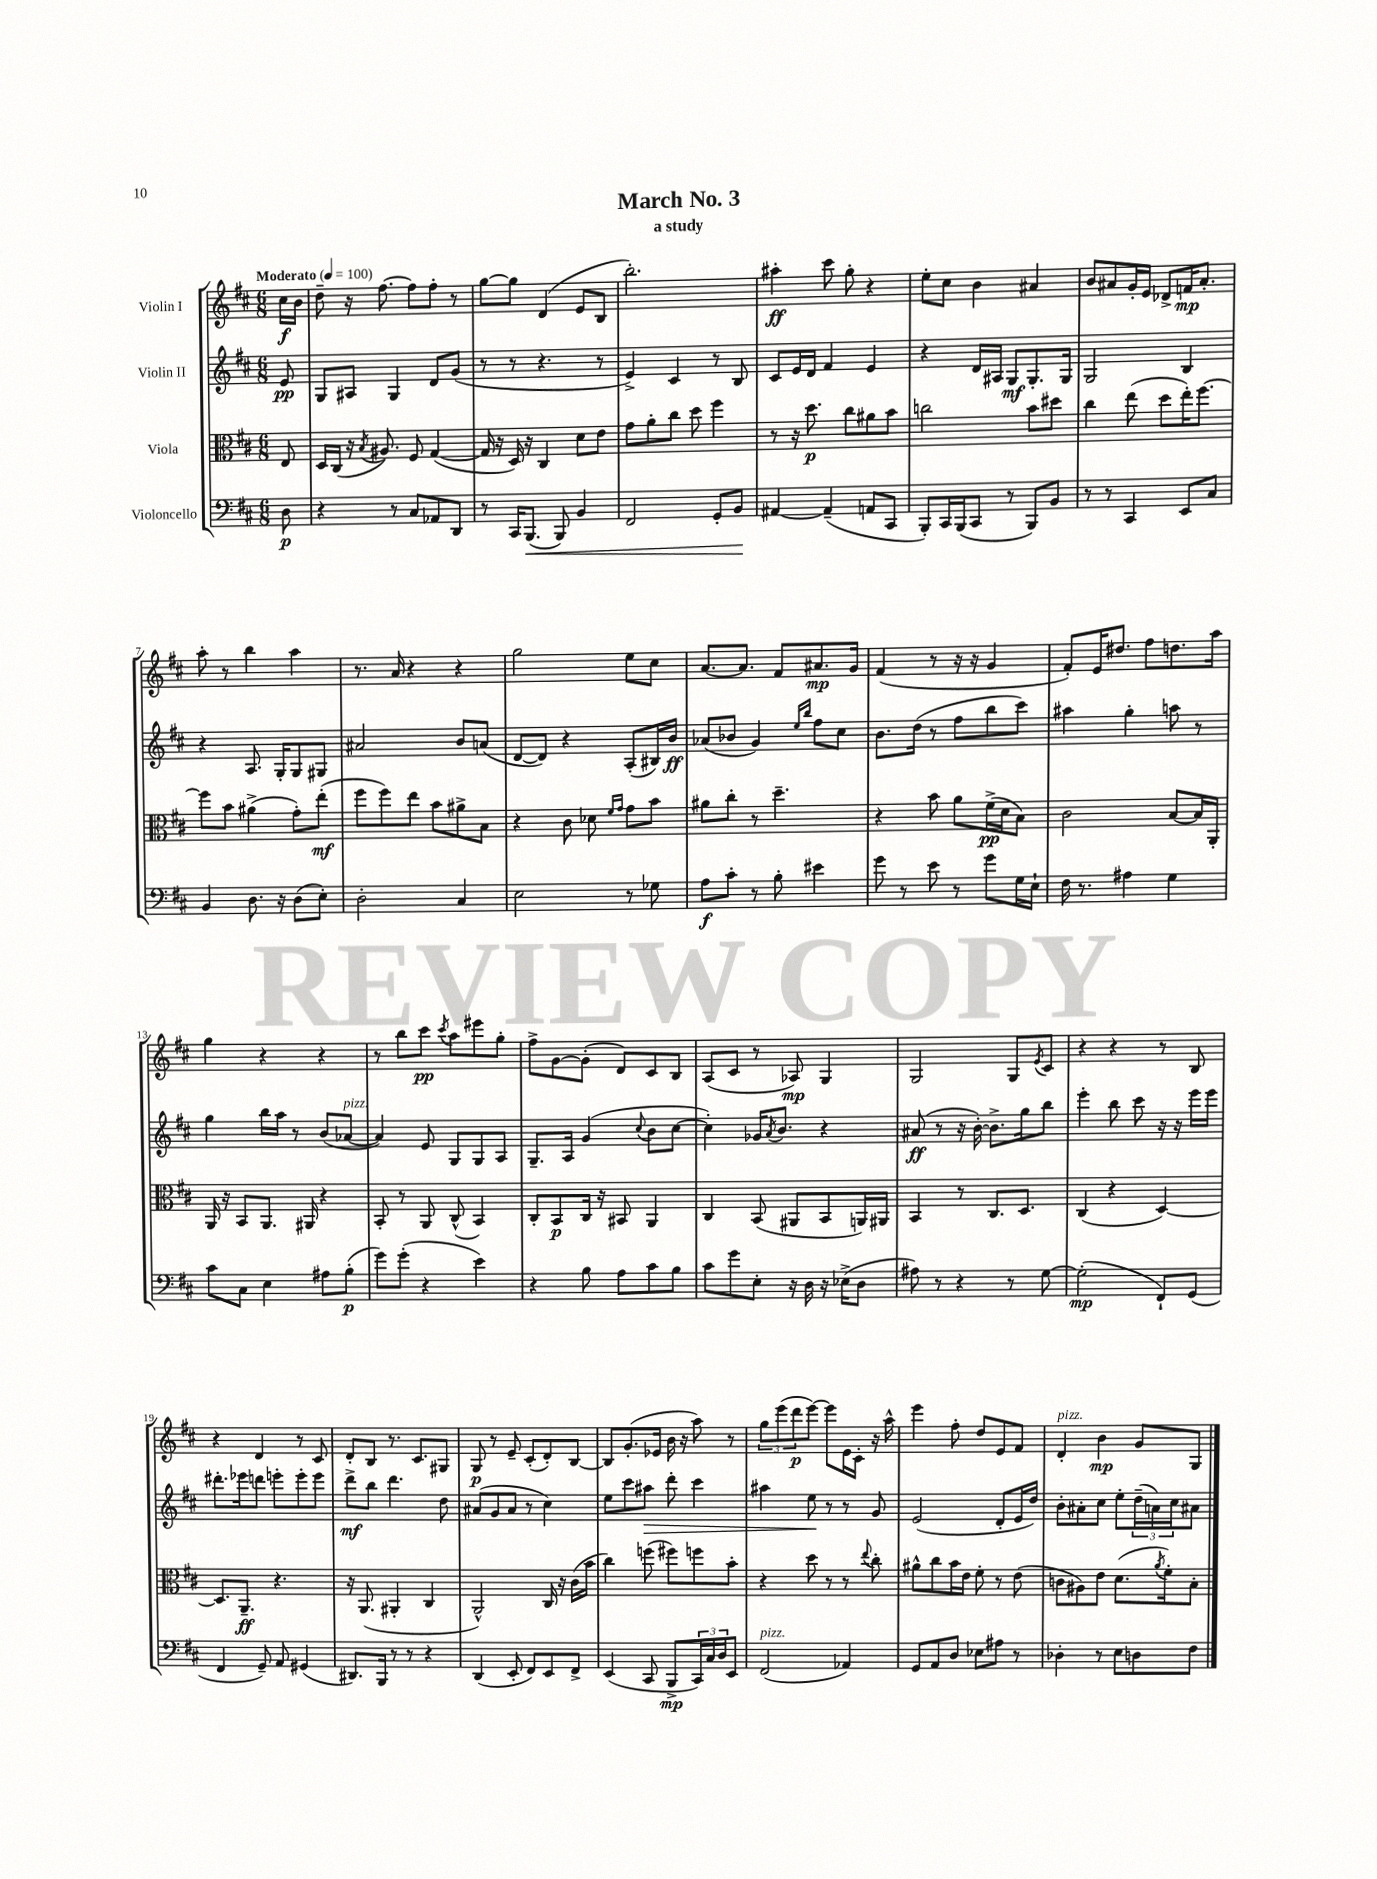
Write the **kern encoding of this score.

**kern	**dynam	**kern	**dynam	**kern	**dynam	**kern	**dynam
*part4	*part4	*part3	*part3	*part2	*part2	*part1	*part1
*staff4	*staff4	*staff3	*staff3	*staff2	*staff2	*staff1	*staff1
*I"Violoncello	*	*I"Viola	*	*I"Violin II	*	*I"Violin I	*
*clefF4	*	*clefC3	*	*clefG2	*	*clefG2	*
*k[f#c#]	*	*k[f#c#]	*	*k[f#c#]	*	*k[f#c#]	*
*M6/8	*	*M6/8	*	*M6/8	*	*M6/8	*
*MM100	*	*MM100	*	*MM100	*	*MM100	*
=	=	=	=	=	=	=	=
!	!	!	!	!	!	!LO:TX:a:B:t=Moderato	!
8D\	p	8E/	.	8e/	pp	16cc#\LL	f
.	.	.	.	.	.	16b\JJ	.
=1	=1	=1	=1	=1	=1	=1	=1
4r	.	16D/LL	.	8G/L	.	8dd~\	.
.	.	(16C#/JJ	.	.	.	.	.
.	.	16r	.	8A#X/J	.	16r	.
.	.	8qB/	.	.	.	.	.
.	.	8.A#X/)	.	.	.	[8.ff#\	.
8r	.	.	.	4G/	.	.	.
8C#/L	.	8F#/	.	.	.	8ff#\L]	.
8AA-X/	.	([4G/	.	8d/L	.	8ff#'\J	.
8DD/J	.	.	.	(8g/J	.	8r	.
=2	=2	=2	=2	=2	=2	=2	=2
8r	.	16G/]	.	8r	.	[8gg\L	.
.	.	16r	.	.	.	.	.
16CC#/KL	.	16D/)	.	8r	.	8gg\J]	.
!	!LO:HP:b	!	!	!	!	!	!
(8.BBB/J	<	16r	.	.	.	.	.
.	.	4C#/	.	4.r	.	(4d/	.
8BBB/)	.	.	.	.	.	.	.
4BB/	.	8d\L	.	.	.	8e/L	.
.	.	8e\J	.	8r	.	8B/J	.
=3	=3	=3	=3	=3	=3	=3	=3
2FF#/	.	8g\L	.	4e^/)	.	2.bb'\)	.
.	.	8a'\	.	.	.	.	.
.	.	8cc#\J	.	4c#/	.	.	.
.	.	8dd\	.	.	.	.	.
8GG'/L	.	4ff#\	.	8r	.	.	.
8BB/J	.	.	.	8B/	.	.	.
.	[	.	.	.	.	.	.
=4	=4	=4	=4	=4	=4	=4	=4
[4AA#X/	.	8r	.	8c#/L	.	4aa#X'\	ff
.	.	16r	.	16e/L	.	.	.
.	.	8.dd\	p	16d/JJ	.	.	.
(4AA#~/]	.	.	.	4f#/	.	8ccc#\	.
.	.	8cc#\L	.	.	.	8gg'\	.
8AAn/L	.	8a#X\	.	4e/	.	4r	.
8CC#/J	.	8b\J	.	.	.	.	.
=5	=5	=5	=5	=5	=5	=5	=5
8BBB'/L)	.	2ccn\	.	4r	.	8ee'\L	.
16CC#/L	.	.	.	.	.	8cc#\J	.
(16BBB/J	.	.	.	.	.	.	.
8CC#/J	.	.	.	16d/LL	.	4b\	.
.	.	.	.	16A#X/JJ	.	.	.
8r	.	.	.	8G/L	mf	.	.
8BBB/L)	.	8b\L	.	8.G'/	.	4a#X/	.
8BB/J	.	8dd#X\J	.	.	.	.	.
.	.	.	.	16G/Jk	.	.	.
=6	=6	=6	=6	=6	=6	=6	=6
8r	.	4cc#\	.	2G/	.	8b/L	.
8r	.	.	.	.	.	8a#X/	.
4CC#/	.	(8ee\	.	.	.	16g'/L	.
.	.	.	.	.	.	16e/JJ	.
.	.	8dd\L	.	.	.	8d-X^/L	.
8EE/L	.	16ee'\K)	.	4B/	.	16fn/K	mp
.	.	[8.ff#\J	.	.	.	8.a#'/J	.
8C#/J	.	.	.	.	.	.	.
!!LO:LB:g=z
=7	=7	=7	=7	=7	=7	=7	=7
4BB/	.	8ff#\L]	.	4r	.	8aa'\	.
.	.	8b\J	.	.	.	8r	.
8.D\	.	(4a#X^\	.	8.A/	.	4bb\	.
16r	.	.	.	16G'/KL	.	.	.
(8D\L	.	8g'\L)	.	8G/	.	4aa\	.
8E'\J)	.	(8ee'\J	mf	8G#X/J	.	.	.
=8	=8	=8	=8	=8	=8	=8	=8
2D'\	.	8ff#\L	.	2a#X/	.	8.r	.
.	.	8ff#\)	.	.	.	.	.
.	.	.	.	.	.	16a/	.
.	.	8ee\J	.	.	.	4r	.
.	.	8b\L	.	.	.	.	.
4C#/	.	8a#X^\	.	8b/L	.	4r	.
.	.	8B\J	.	(8an/J	.	.	.
=9	=9	=9	=9	=9	=9	=9	=9
2E\	.	4r	.	[8d/L	.	2gg\	.
.	.	.	.	8d/J])	.	.	.
.	.	8c#\	.	4r	.	.	.
.	.	8d-X\	.	.	.	.	.
.	.	16qqf#/LL	.	.	.	.	.
.	.	16qqg/JJ	.	.	.	.	.
8r	.	8g\L	.	(8A'/L	.	8ee\L	.
8G-X\	.	8b\J	.	16B#X/L)	.	8cc#\J	.
.	.	.	.	16b/JJ	ff	.	.
=10	=10	=10	=10	=10	=10	=10	=10
8A\L	f	8a#X\L	.	(8a-X/L	.	[8.a/L	.
8c#'\J	.	8cc#'\J	.	8b-X/J	.	.	.
.	.	.	.	.	.	8.a/J]	.
8r	.	8r	.	4g/)	.	.	.
8B'\	.	4.dd~\	.	.	.	8f#/L	.
.	.	.	.	16qqee/LL	.	.	.
.	.	.	.	16qqbb/JJ	.	.	.
4e#X\	.	.	.	8ff#\L	.	8.a#X/	mp
.	.	.	.	8cc#\J	.	.	.
.	.	.	.	.	.	16g/Jk	.
=11	=11	=11	=11	=11	=11	=11	=11
8g\	.	4r	.	8.b\L	.	(4f#/	.
8r	.	.	.	.	.	.	.
.	.	.	.	(16dd\Jk	.	.	.
8e\	.	8b\	.	8r	.	8r	.
8r	.	8a\L	.	8ff#\L	.	16r	.
.	.	.	.	.	.	16r	.
8g\L	.	(16f#^\L	pp	8bb\	.	4g/	.
.	.	16d\J	.	.	.	.	.
16G\L	.	8B\J)	.	8ccc#\J)	.	.	.
16E`\JJ	.	.	.	.	.	.	.
=12	=12	=12	=12	=12	=12	=12	=12
16F#\	.	2c#\	.	4aa#X\	.	8f#'/L)	.
8.r	.	.	.	.	.	.	.
.	.	.	.	.	.	16e/K	.
.	.	.	.	.	.	8.dd#X/J	.
4A#X\	.	.	.	4gg'\	.	.	.
.	.	.	.	.	.	8ff#\L	.
4G\	.	[8B/L	.	8aan\	.	8.ddn\	.
.	.	16B/L]	.	8r	.	.	.
.	.	16AA'/JJ	.	.	.	16aa\Jk	.
!!LO:LB:g=z
=13	=13	=13	=13	=13	=13	=13	=13
8c#\L	.	16AA/	.	4gg\	.	4gg\	.
.	.	16r	.	.	.	.	.
8C#\J	.	8BB/L	.	.	.	.	.
4E\	.	8.AA/J	.	16bb\LL	.	4r	.
.	.	.	.	16aa\JJ	.	.	.
.	.	.	.	8r	.	.	.
.	.	16AA#X/	.	.	.	.	.
8A#X\L	.	4r	.	(8b/L	.	4r	.
!	!	!	!	!LO:TX:a:i:t=pizz.	!	!	!
(8B'\J	p	.	.	[8a-X/J	.	.	.
=14	=14	=14	=14	=14	=14	=14	=14
8g\L)	.	8BB'/	.	4a-/])	.	8r	.
(8g'\J	.	8r	.	.	.	8bb\L	.
4r	.	8AA/	.	8e/	.	8ccc#\J	pp
.	.	.	.	.	.	8qccc#/	.
.	.	(8C#^^/	.	8G/L	.	8aa\L	.
4e\)	.	4BB/)	.	8G/	.	8eee#X\	.
.	.	.	.	8A/J	.	8gg'\J	.
=15	=15	=15	=15	=15	=15	=15	=15
4r	.	8C#'/L	.	8.G~/L	.	8ff#^\L	.
.	.	8BB/	p	.	.	[8g\	.
.	.	.	.	16A/Jk	.	.	.
8B\	.	16C#/Jk	.	(4g/	.	(8g'\J]	.
.	.	16r	.	.	.	.	.
8A\L	.	8BB#X/	.	.	.	8d/L)	.
.	.	.	.	8qqcc#/	.	.	.
8c#\	.	4AA/	.	8b\L	.	8c#/	.
8B\J	.	.	.	[8cc#\J	.	8B/J	.
=16	=16	=16	=16	=16	=16	=16	=16
8c#\L	.	4C#/	.	4cc#'\])	.	(8A/L	.
8g\	.	.	.	.	.	8c#/J	.
8E'\J	.	(8BB/	.	16g-X/KL	.	8r	.
.	.	.	.	8qa/	.	.	.
.	.	.	.	8.b/J	.	.	.
16r	.	8AA#X/L	.	.	.	8A-X/)	mp
16D\	.	.	.	.	.	.	.
16r	.	8BB/	.	4r	.	4G/	.
(16E-X^\KL	.	.	.	.	.	.	.
8D\J	.	16AAn/L)	.	.	.	.	.
.	.	16AA#X/JJ	.	.	.	.	.
=17	=17	=17	=17	=17	=17	=17	=17
8A#X\)	.	4BB/	.	(8a#X/	ff	2G/	.
8r	.	.	.	8r	.	.	.
4r	.	8r	.	16r	.	.	.
.	.	.	.	[16b'\)	.	.	.
.	.	8.C#/L	.	8.b^\L]	.	.	.
8r	.	.	.	.	.	8G/L	.
.	.	8.D/J	.	16gg\k	.	.	.
.	.	.	.	.	.	8qe/	.
[8G\	.	.	.	8bb\J	.	8c#/J	.
=18	=18	=18	=18	=18	=18	=18	=18
(2G'\]	mp	(4C#/	.	4eee'\	.	4r	.
.	.	4r	.	8bb\	.	4r	.
.	.	.	.	8ccc#\	.	.	.
8FF#`/L)	.	[4D/)	.	16r	.	8r	.
.	.	.	.	16r	.	.	.
(8GG/J	.	.	.	16eee\LL	.	8B/	.
.	.	.	.	16eee\JJ	.	.	.
!!LO:LB:g=z
=19	=19	=19	=19	=19	=19	=19	=19
4FF#/	.	8.D/L]	.	8.ddd#X'\L	.	4r	.
.	.	8.AA~/J	ff	16eee-X\k	.	.	.
8GG~/)	.	.	.	8dddn\J	.	4d/	.
8AA/	.	4.r	.	8eeen'\L	.	.	.
(4GG#X/	.	.	.	8eee'\	.	8r	.
.	.	.	.	8eee\J	.	8c#/	.
=20	=20	=20	=20	=20	=20	=20	=20
8.DD#X/L)	.	16r	.	8ddd^\L	mf	8d'/L	.
.	.	(8.AA/	.	.	.	.	.
.	.	.	.	8bb\J	.	8B/J	.
16BBB/Jk	.	.	.	.	.	.	.
8r	.	4AA#X'/	.	4.ddd\	.	8.r	.
8r	.	.	.	.	.	.	.
.	.	.	.	.	.	8.c#/L	.
4r	.	4C#/	.	.	.	.	.
.	.	.	.	8dd\	.	8G#X/J	.
=21	=21	=21	=21	=21	=21	=21	=21
(4DD/	.	2AA^^/)	.	(8a#X/L	.	8G/	p
.	.	.	.	8g/	.	8r	.
8EE'/	.	.	.	8a#/J	.	8e~/	.
8FF#/L)	.	.	.	8r	.	(8c#'/L	.
8EE/	.	16C#/	.	4cc#\)	.	8d'/)	.
.	.	16r	.	.	.	.	.
8FF#^/J	.	(16c#\LL	.	.	.	[8B/J	.
.	.	16b\JJ	.	.	.	.	.
=22	=22	=22	=22	=22	=22	=22	=22
(4EE/	.	4cc#\)	.	8ee\L	.	8B/L]	.
.	.	.	.	8ccc#\	.	(8.g'/	.
!	!	!	!	!	!LO:HP:b	!	!
8CC#/	.	(8ffn\	.	8aa#X\J	>	.	.
.	.	.	.	.	.	16e-X/Jk	.
8BBB^/L	mp	8ff#X\L)	.	8ddd'\	.	16b\	.
.	.	.	.	.	.	16r	.
24CC#/L)	.	8ffn\	.	4ccc#\	.	8aa\)	.
24C#/	.	.	.	.	.	.	.
24D/J	.	.	.	.	.	.	.
8EE/J	.	8b'\J	.	.	.	8r	.
=23	=23	=23	=23	=23	=23	=23	=23
!LO:TX:a:i:t=pizz.	!	!	!	!	!	!	!
(2FF#/	.	4r	.	4aa#X\	.	12gg\L	.
.	.	.	.	.	.	(12eee\	.
.	.	.	.	.	.	12ddd\	p
.	.	8dd\	.	8ee\	.	[8eee\J)	.
.	.	8r	.	8r	]	8eee\L]	.
4AA-X/)	.	8r	.	8r	.	16e\L	.
.	.	.	.	.	.	16c#'\JJ	.
.	.	8qqee/	.	.	.	.	.
.	.	8cc#'\	.	8g/	.	16r	.
.	.	.	.	.	.	16aa^^\	.
=24	=24	=24	=24	=24	=24	=24	=24
8GG/L	.	8a#X^^\L	.	(2e/	.	4eee\	.
8AA/	.	8cc#\	.	.	.	.	.
8D/J	.	16b\L	.	.	.	8ff#'\	.
.	.	16e\JJ	.	.	.	.	.
8E-X\L	.	8f#'\	.	.	.	8dd/L	.
8A#X\J	.	8r	.	8d'/L	.	8e/	.
8r	.	(8e\	.	16e/L	.	8f#/J	.
.	.	.	.	16dd/JJ)	.	.	.
=25	=25	=25	=25	=25	=25	=25	=25
!	!	!	!	!	!	!LO:TX:a:i:t=pizz.	!
4D-X'\	.	8cn\L	.	8b'\L	.	4d'/	.
.	.	8A#X\)	.	8a#X'\	.	.	.
8r	.	8e\J	.	8cc#\J	.	4b\	mp
8E\L	.	(8.d\L	.	8ee'\L	.	.	.
8Dn\	.	.	.	(24dd~\L	.	8g/L	.
.	.	.	.	24an\)	.	.	.
.	.	8qa/	.	.	.	.	.
.	.	16f#'\k)	.	.	.	.	.
.	.	.	.	24cc#\J	.	.	.
8F#\J	.	8B'\J	.	8a#X\J	.	8G/J	.
==	==	==	==	==	==	==	==
*-	*-	*-	*-	*-	*-	*-	*-
